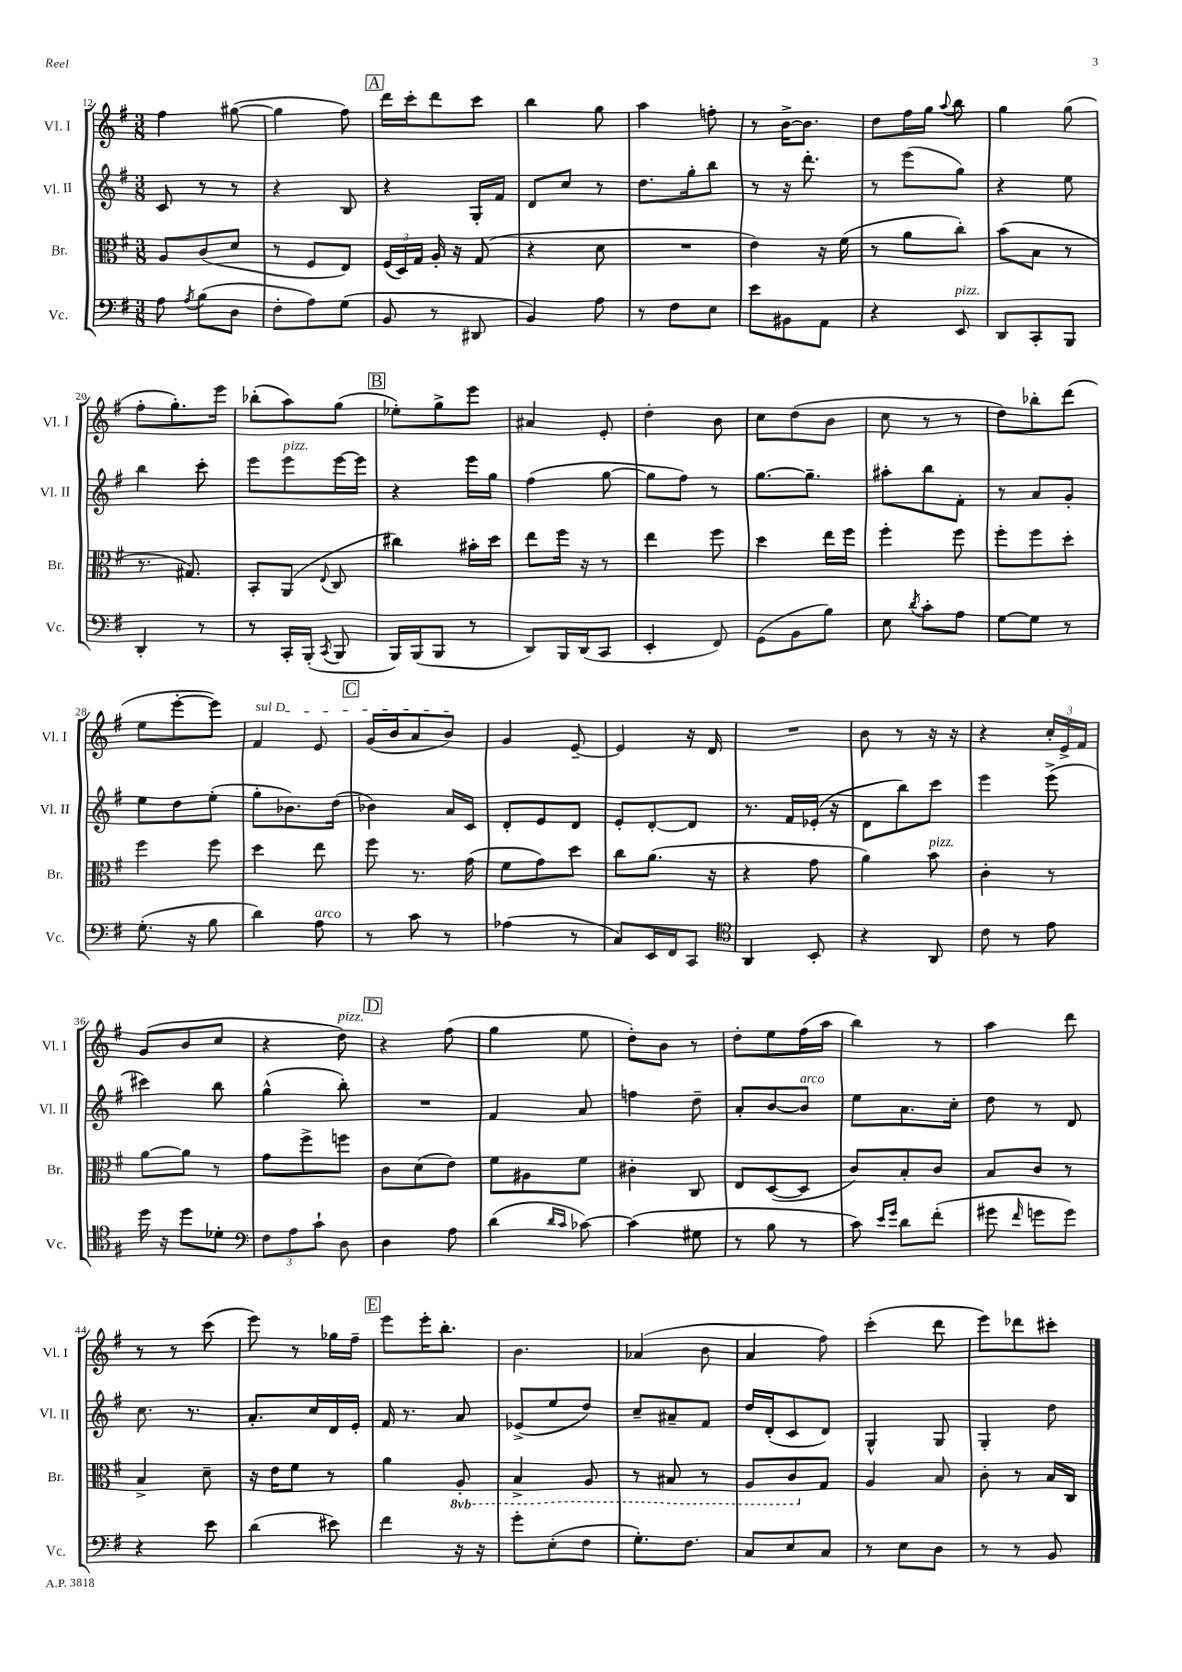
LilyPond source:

<<
\new StaffGroup <<
\new Staff = "s0" \with { instrumentName = "Vl. I" shortInstrumentName = "Vl. I" } {
    \clef treble \key g \major \numericTimeSignature \time 3/8
    \autoBeamOff fis''4 gis''8~( |
    gis''4 fis''8) |
    \mark \markup { \box "A" } d'''16[ c'''16-. d'''8 c'''8] |
    b''4 g''8 |
    a''4 f''8-. |
    r8 b'16[~-> b'8.] |
    d''8[ fis''16 g''16] \appoggiatura { a''8 } b''8 |
    g''4 g''8( |
    fis''8[-. g''8.-.) e'''16] |
    bes''8[-.( a''8) g''8]( |
    \mark \markup { \box "B" } ees''8[-.) g''8-> e'''8] |
    ais'4 e'8-. |
    d''4-. b'8 |
    c''8[ d''8( b'8] |
    c''8 r8 r8 |
    d''8[) bes''8-. d'''8]( |
    e''8[ e'''8~-. e'''8]) |
    \once \override TextSpanner.bound-details.left.text = \markup { \italic "sul D" } fis'4\startTextSpan e'8 |
    \mark \markup { \box "C" } g'16[( b'16 a'8 b'8]\stopTextSpan) |
    g'4 e'8~-- |
    e'4 r16 d'16 |
    R4. |
    b'8 r8 r16 r16 |
    r4 \tuplet 3/2 { c''16[-. e'16-> fis'16] } |
    g'8[( b'8 c''8] |
    r4 d''8^\markup { \italic "pizz." }) |
    \mark \markup { \box "D" } r4 fis''8( |
    g''4 e''8 |
    d''8[-.) b'8] r8 |
    d''8[-. e''8 fis''16( a''16] |
    b''4) r8 |
    a''4 d'''8 |
    r8 r8 c'''8( |
    e'''8) r8 ges''16[ fis''16]-- |
    \mark \markup { \box "E" } e'''8[ e'''16-. b''8.]-. |
    b'4. |
    aes'4( b'8 |
    a'4 fis''8) |
    c'''4-.( d'''8 |
    e'''8[) des'''8 cis'''8]-. \bar "|." |
}
\new Staff = "s1" \with { instrumentName = "Vl. II" shortInstrumentName = "Vl. II" } {
    \clef treble \key g \major \numericTimeSignature \time 3/8
    \autoBeamOff c'8 r8 r8 |
    r4 b8 |
    \mark \markup { \box "A" } r4 g16[-. fis'16] |
    d'8[ c''8] r8 |
    d''8.[ g''16-. b''8] |
    r8 r16 d'''8.-. |
    r8 e'''8[( g''8]) |
    r4 e''8 |
    b''4 c'''8-. |
    e'''8[ e'''8^\markup { \italic "pizz." } e'''16~ e'''16] |
    \mark \markup { \box "B" } r4 e'''16[ g''16] |
    fis''4( g''8~ |
    g''8[ fis''8]) r8 |
    g''8.[~ g''8.]-- |
    ais''8[-. b''8 fis'8]-. |
    r8 a'8[ g'8]-. |
    e''8[ d''8 e''8]-.( |
    g''8[-. bes'8.) d''16]( |
    \mark \markup { \box "C" } bes'4) a'16[ c'16] |
    d'8[-. e'8 d'8] |
    e'8[-. d'8~-. d'8] |
    r8. fis'16[ ees'16]-.( r16 |
    d'8[ b''8) c'''8] |
    e'''4 e'''8->( |
    cis'''4) b''8 |
    g''4-^( b''8-.) |
    \mark \markup { \box "D" } R4. |
    fis'4 a'8 |
    f''4 d''8-- |
    a'8[-. b'8~ b'8]^\markup { \italic "arco" } |
    e''8[ a'8. c''16]-. |
    d''8 r8 d'8 |
    c''8. r8. |
    a'8.[-. c''16 d'16 e'16]-. |
    \mark \markup { \box "E" } fis'16 r8. a'8 |
    ees'8[->( e''8 d''8]) |
    c''8[-- ais'8-- fis'8] |
    d''16[ d'16-.( c'8 d'8]) |
    g4-^ g8 |
    g4-. d''8 \bar "|." |
}
\new Staff = "s2" \with { instrumentName = "Br." shortInstrumentName = "Br." } {
    \clef alto \key g \major \numericTimeSignature \time 3/8 \set Staff.ottavationMarkups = #ottavation-simple-ordinals
    \autoBeamOff a8[ c'8( d'8] |
    r8 fis8[ e8]) |
    \mark \markup { \box "A" } \tuplet 3/2 { fis16[( d16) g16] } a16-. r16 g8( |
    r4 d'8 |
    R4. |
    e'4) r16 fis'16( |
    r8 a'8[ c''8]-.) |
    b'8[( b8] r8 |
    r8. gis8.) |
    b,8[-. a,8]( \appoggiatura { e8 } c8 |
    \mark \markup { \box "B" } cis''4) bis'16[-. d''16] |
    e''8[ fis''16] r16 r8 |
    e''4 fis''8 |
    d''4 e''16[ fis''16] |
    fis''4-. fis''8 |
    fis''8[-. fis''8 d''8]-. |
    fis''4 fis''8 |
    d''4 e''8 |
    \mark \markup { \box "C" } fis''8 r8. g'16( |
    fis'8[ g'8) d''8] |
    c''8[ a'8.]( r16 |
    r4 g'8 |
    a'4) b'8^\markup { \italic "pizz." } |
    c'4-. r8 |
    a'8[~ a'8] r8 |
    g'8[ fis''8-> f''8] |
    \mark \markup { \box "D" } c'8[ d'8( e'8]) |
    fis'8[ ais8 fis'8] |
    cis'4-. c8 |
    e8[ d8~( d8] |
    c'8[) b8-. c'8] |
    b8[ c'8] r8 |
    b4-> d'8-- |
    r16 e'16[ fis'8] r8 |
    \mark \markup { \box "E" } a'4 \ottava #-1 a,8-. |
    b,4-> a,8 |
    r8 bis,8 r8 |
    a,8[ c8 \ottava #0 g8] |
    a4 b8 |
    c'8-. r8 b16[ c16] \bar "|." |
}
\new Staff = "s3" \with { instrumentName = "Vc." shortInstrumentName = "Vc." } {
    \clef bass \key g \major \numericTimeSignature \time 3/8
    \autoBeamOff a8 \acciaccatura { a8 } b8[( d8] |
    fis8[-. a8) g8]( |
    \mark \markup { \box "A" } b,8 r8 dis,8 |
    b,4) a8 |
    r8 fis8[ e8] |
    e'8[ bis,8 a,8] |
    r4 e,8^\markup { \italic "pizz." } |
    d,8[ c,8-. b,,8] |
    d,4-. r8 |
    r8 c,16[-. b,,16]-.( \acciaccatura { c,8 } b,,8 |
    \mark \markup { \box "B" } b,,16[) b,,16( b,,8] r8 |
    d,8[) b,,16 d,16( c,8] |
    e,4-. fis,8) |
    g,8[( b,8 b8]) |
    e8 \acciaccatura { d'8 } c'8[-. a8] |
    g8[~ g8] r8 |
    g8.-.( r16 b8 |
    d'4) a8^\markup { \italic "arco" } |
    \mark \markup { \box "C" } r8 c'8 r8 |
    aes4( r8 |
    c8[) e,16 fis,16 c,8] |
    \clef tenor a,4 b,8-. |
    r4 a,8 |
    c'8 r8 e'8 |
    d''16 r16 d''8[ des'8]-. |
    \clef bass \tuplet 3/2 { fis8[ a8 c'8]-! } d8 |
    \mark \markup { \box "D" } d4 a8 |
    d'4( \grace { d'16[ c'16] } ces'8~) |
    ces'4( gis8 |
    r8 b8 r8 |
    c'8) \grace { e'16[ g'16] } d'8[ fis'8]-.( |
    gis'8 \grace { fis'16 } g'8[ g'8]) |
    r4 e'8 |
    d'4( eis'8) |
    \mark \markup { \box "E" } fis'4 r16 r16 |
    g'8[-. e8-.( fis8] |
    g8.[-.) fis8.] |
    c8[ e8 c8] |
    r8 e8[ d8] |
    r8 r8 b,8 \bar "|." |
}
>>
>>
\layout { \context { \Score currentBarNumber = #12 } }
